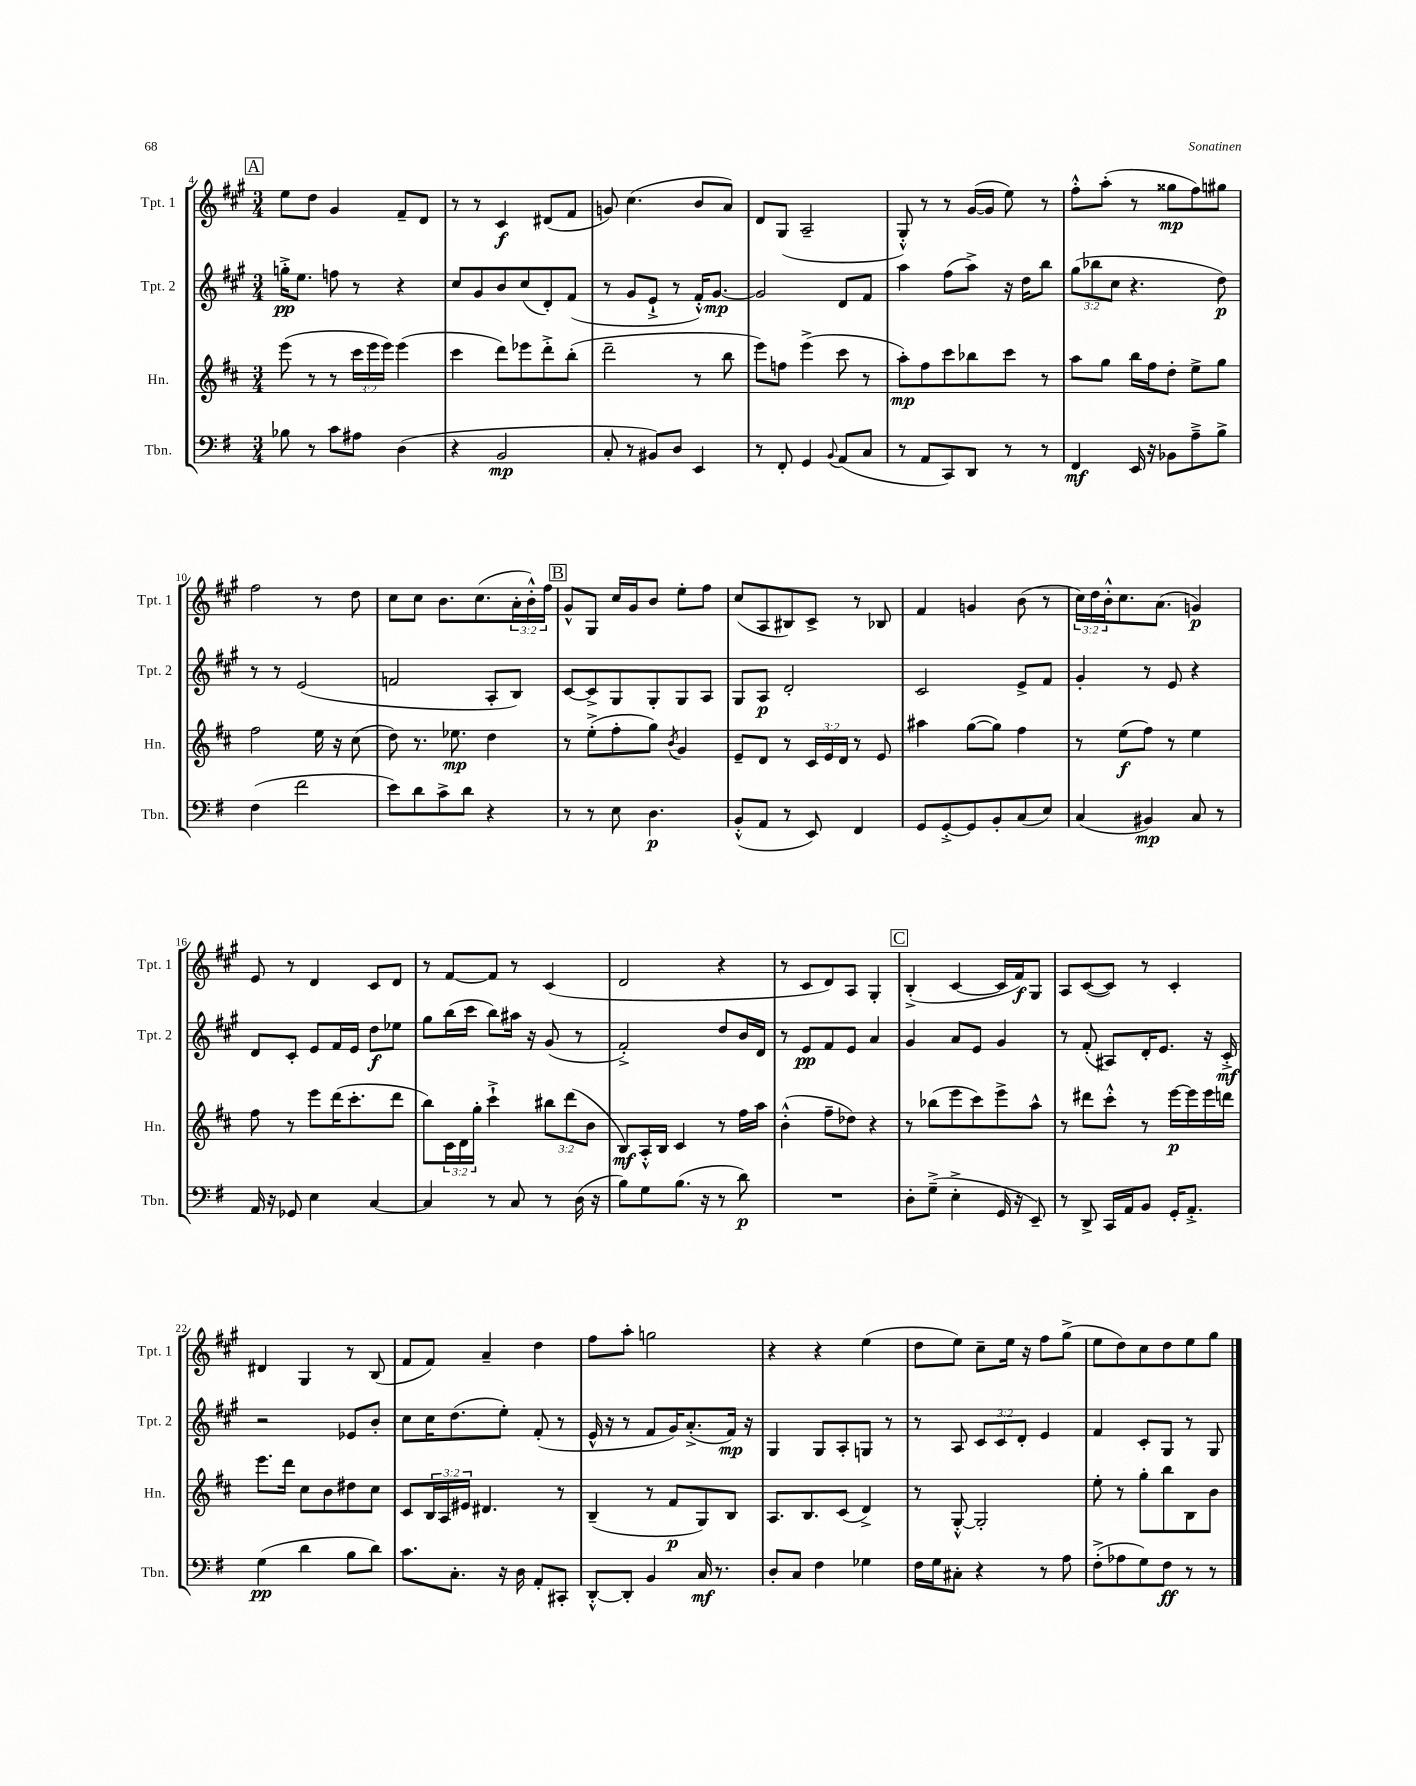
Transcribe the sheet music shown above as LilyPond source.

<<
\new StaffGroup <<
\new Staff = "s0" \with { instrumentName = "Tpt. 1" shortInstrumentName = "Tpt. 1" } {
    \clef treble \key a \major \numericTimeSignature \time 3/4 \override Staff.TupletNumber.text = #tuplet-number::calc-fraction-text
    \mark \markup { \box "A" } e''8 d''8 gis'4 fis'8-- d'8 |
    r8 r8 cis'4\f dis'8( fis'8 |
    g'8) cis''4.( b'8 a'8) |
    d'8 gis8( a2-- |
    gis8-.-^) r8 r8 gis'16~( gis'16 e''8) r8 |
    fis''8-.-^ a''8-.( r8 gisis''8\mp fis''8) gis''8 |
    fis''2 r8 d''8 |
    cis''8 cis''8 b'8. cis''8.( \tuplet 3/2 { a'16-. b'16-.-^) fis''16 } |
    \mark \markup { \box "B" } gis'8-^ gis8 cis''16 gis'16 b'8 e''8-. fis''8 |
    cis''8( a8 bis8) cis'8-> r8 bes8 |
    fis'4 g'4 b'8( r8 |
    \tuplet 3/2 { cis''16) d''16 b'16-.-^ } cis''8. a'8.( g'4\p) |
    e'8 r8 d'4 cis'8 d'8 |
    r8 fis'8~ fis'8 r8 cis'4( |
    d'2 r4 |
    r8 cis'8 d'8) a8 gis4-. |
    \mark \markup { \box "C" } b4-.->( cis'4~ cis'16 fis'16\f) gis8 |
    a8 cis'8~( cis'8) r8 cis'4-. |
    dis'4 gis4 r8 b8( |
    fis'8 fis'8) a'4-- d''4 |
    fis''8 a''8-. g''2 |
    r4 r4 e''4( |
    d''8 e''8) cis''8-- e''16 r16 fis''8 gis''8->( |
    e''8 d''8) cis''8 d''8 e''8 gis''8 \bar "|." |
}
\new Staff = "s1" \with { instrumentName = "Tpt. 2" shortInstrumentName = "Tpt. 2" } {
    \clef treble \key a \major \numericTimeSignature \time 3/4 \override Staff.TupletNumber.text = #tuplet-number::calc-fraction-text
    \mark \markup { \box "A" } g''16-.->\pp e''8. f''8 r8 r4 |
    cis''8 gis'8 b'8 cis''8( d'8-.) fis'8( |
    r8 gis'8 e'8-!-> r8 fis'16-.-^) gis'8.~\mp |
    gis'2 d'8 fis'8 |
    a''4 fis''8( a''8->) r16 d''16 b''8 |
    \tuplet 3/2 { gis''8( bes''8 cis''8 } r4. d''8\p) |
    r8 r8 e'2( |
    f'2 a8-. b8) |
    \mark \markup { \box "B" } cis'8~ cis'8-> gis8 gis8-. gis8 a8 |
    gis8 a8\p d'2-. |
    cis'2 e'8-> fis'8 |
    gis'4-. r8 e'8 r4 |
    d'8 cis'8-. e'8 fis'16 e'16 d''8\f ees''8 |
    gis''8 b''16( cis'''16 b''8) ais''16 r16 gis'8( r8 |
    fis'2-.->) d''8 b'16 d'16 |
    r8 e'8\pp fis'8 e'8 a'4 |
    \mark \markup { \box "C" } gis'4 a'8 e'8 gis'4 |
    r8 fis'8-.( ais8) d'16-. e'8. r16 cis'16-.->\mf |
    r2 ees'8 b'8-. |
    cis''8 cis''16 d''8.( e''8-.) fis'8-.( r8 |
    e'16-^ r16 r8 fis'8 gis'16) a'8.-.->( fis'16\mp) r16 |
    gis4 gis8 a8-. g8 r8 |
    r8 a8 \tuplet 3/2 { cis'8 cis'8 d'8-. } e'4 |
    fis'4 cis'8-. gis8 r8 gis8 \bar "|." |
}
\new Staff = "s2" \with { instrumentName = "Hn." shortInstrumentName = "Hn." } {
    \clef treble \key d \major \numericTimeSignature \time 3/4 \override Staff.TupletNumber.text = #tuplet-number::calc-fraction-text
    \mark \markup { \box "A" } e'''8( r8 r8 \tuplet 3/2 { cis'''16 e'''16 e'''16) } e'''4( |
    cis'''4 d'''8) ees'''8 d'''8-.-> b''8-.( |
    d'''2-- r8 b''8 |
    e'''8) f''8 e'''4->( cis'''8 r8 |
    a''8-.\mp) fis''8 cis'''8 bes''8 cis'''8 r8 |
    a''8 g''8 b''16 fis''16 d''8-. e''8-> g''8 |
    fis''2 e''16 r16 cis''8( |
    d''8) r8. ees''8.\mp d''4 |
    \mark \markup { \box "B" } r8 e''8-.->( fis''8-. g''8) \acciaccatura { b'8 } g'4 |
    e'8-- d'8 r8 \tuplet 3/2 { cis'16 e'16 d'16 } r8 e'8 |
    ais''4 g''8~( g''8) fis''4 |
    r8 e''8\f( fis''8) r8 e''4 |
    fis''8 r8 e'''8 d'''16( cis'''8.-. d'''8 |
    b''8) \tuplet 3/2 { cis'16 d'16 g''16-. } cis'''4-!-> \tuplet 3/2 { bis''8 d'''8( b'8 } |
    b8\mf) a16-.-^ b16 cis'4 r8 fis''16 a''16 |
    b'4-.-^( fis''8-- des''8) r4 |
    \mark \markup { \box "C" } r8 bes''8( e'''8 cis'''8) e'''8-> a''8-^ |
    r8 dis'''8 cis'''8-.-^ r8 e'''16~\p e'''16 e'''16 d'''16 |
    e'''8. d'''16 cis''8 b'8 dis''8 cis''8 |
    cis'8 \tuplet 3/2 { b16 a16 eis'16 } dis'4. r8 |
    b4--( r8 fis'8\p g8) b8 |
    a8. b8. cis'8( d'4->) |
    r8 g8~-.-^ g2-. |
    e''8-. r8 g''8-. b''8 b8 b'8 \bar "|." |
}
\new Staff = "s3" \with { instrumentName = "Tbn." shortInstrumentName = "Tbn." } {
    \clef bass \key g \major \numericTimeSignature \time 3/4
    \mark \markup { \box "A" } bes8 r8 c'8 ais8 d4( |
    r4 b,2\mp |
    c8-. r8 bis,8) d8 e,4 |
    r8 fis,8-. g,4 \appoggiatura { b,8 } a,8( c8 |
    r8 a,8 c,8) d,8 r8 r8 |
    fis,4\mf e,16 r16 bes,8 a8---> b8-> |
    fis4( fis'2 |
    e'8) d'8 c'8-> d'8 r4 |
    \mark \markup { \box "B" } r8 r8 e8 d4.\p |
    b,8-.-^( a,8 r8 e,8) fis,4 |
    g,8 g,8~-.-> g,8 b,8-. c8( e8) |
    c4( bis,4\mp) c8 r8 |
    a,16 r16 ges,8 e4 c4~ |
    c4 r8 c8 r8 d16( r16 |
    b8) g8 b8.( r16 r8 d'8\p) |
    R2. |
    \mark \markup { \box "C" } d8-. g8--->( e4-.-> g,16 r16 e,8--) |
    r8 d,8-> c,16 a,16 b,8 g,16-. a,8.-.-> |
    g4\pp( d'4 b8 d'8) |
    c'8. c8.-. r16 d16 a,8-. cis,8-. |
    d,8~-.-^ d,8-. b,4 c16\mf r8. |
    d8-. c8 fis4 ges4 |
    fis16 g16 cis8-. r4 r8 a8 |
    fis8-.->( aes8 g8) fis8\ff r8 r8 \bar "|." |
}
>>
>>
\layout { \context { \Score currentBarNumber = #4 } }
